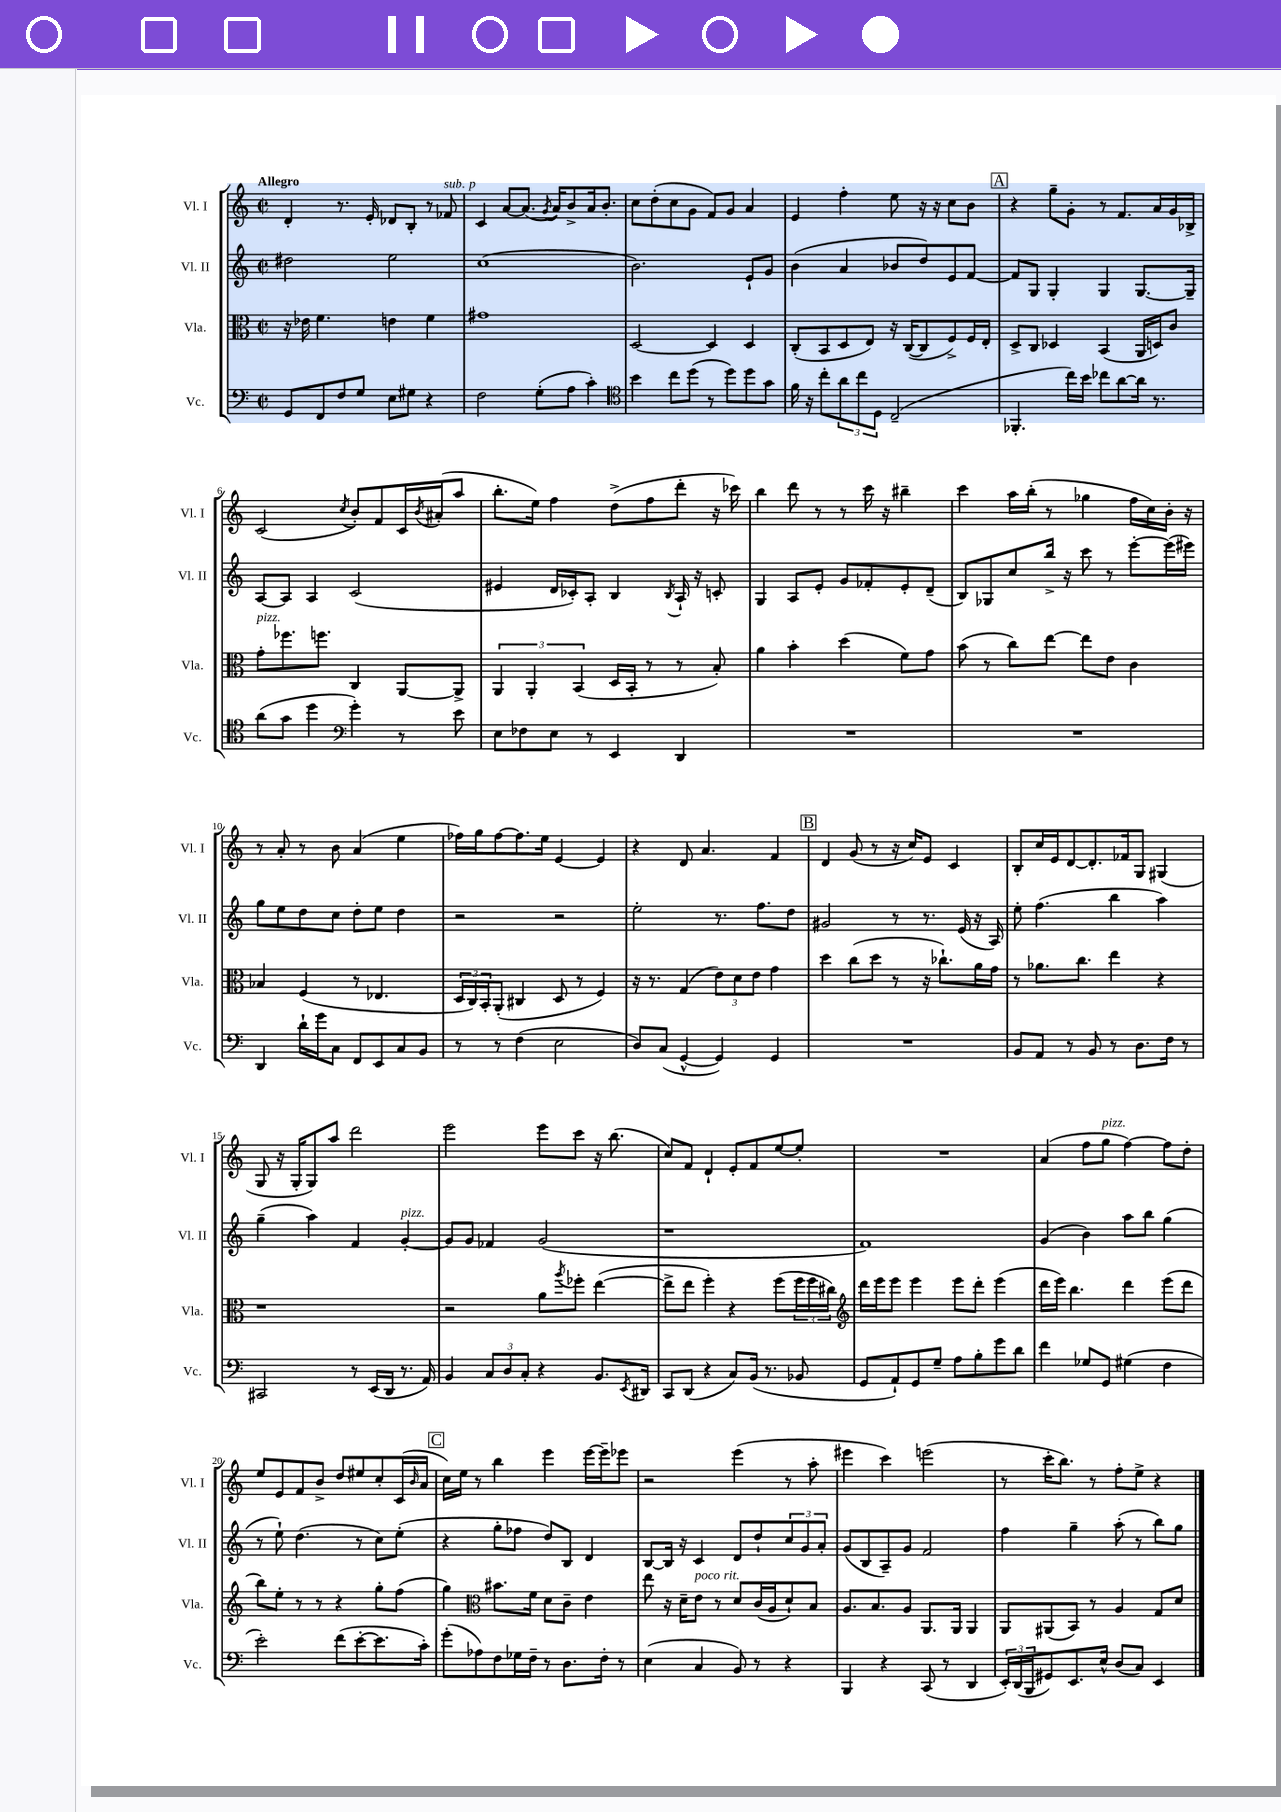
<<
\new StaffGroup <<
\new Staff = "s0" \with { instrumentName = "Vl. I" shortInstrumentName = "Vl. I" } {
    \clef treble \key c \major \defaultTimeSignature \time 2/2 \tempo "Allegro"
    d'4-. r8. e'16-. des'8 b8-. r8 fes'8^\markup { \italic "sub. p" } |
    c'4 a'8~ a'8.( \acciaccatura { g'8 } a'16) b'8-> a'16 b'8.-. |
    c''8 d''8-.( c''8 g'8 f'8) g'8 a'4 |
    e'4 f''4-. e''8 r16 r16 c''8 b'8 |
    \mark \markup { \box "A" } r4 g''8-- g'8-. r8 f'8. a'16 g'16 bes16-> |
    c'2( \acciaccatura { c''8 } b'8-.) f'8 c'16 \acciaccatura { b'8 } ais'16-.( a''8 |
    b''8.-. e''16) f''4 d''8->( f''8 d'''8-. r16 ces'''16) |
    b''4 d'''8 r8 r8 c'''16 r16 bis''4-- |
    c'''4 a''16 b''16-.( r8 ges''4 f''16 c''16) b'16-. r16 |
    r8 a'8-. r8 b'8 a'4( e''4 |
    fes''16) g''16 fes''8~ fes''8. e''16 e'4~ e'4 |
    r4 d'8 a'4. f'4 |
    \mark \markup { \box "B" } d'4 g'8( r8 r16 c''16) e'8 c'4 |
    b8-. c''16 e'16 d'8~ d'8.-. fes'16 g8 gis4( |
    g8 r16 g16-. g8) a''8 d'''2 |
    e'''2 e'''8 c'''8 r16 b''8.( |
    c''8) f'8 d'4-! e'8-. f'8 e''8~ e''8-. |
    R1 |
    a'4( f''8 g''8^\markup { \italic "pizz." } f''4~) f''8 d''8-. |
    e''8 e'8 f'8 b'8-> d''8 eis''8 c''8-. c'16( \grace { b'16 } a'16 |
    \mark \markup { \box "C" } c''16) e''16 r8 b''4 e'''4 e'''16~ e'''16-- ees'''8 |
    r2 e'''4( r8 a''8-. |
    eis'''4 c'''4) e'''2( |
    r8 c'''16-. b''8.) r8 f''8-. e''8-> r4 \bar "|." |
}
\new Staff = "s1" \with { instrumentName = "Vl. II" shortInstrumentName = "Vl. II" } {
    \clef treble \key c \major \defaultTimeSignature \time 2/2
    dis''2 e''2 |
    c''1( |
    b'2.) e'8-! g'8 |
    b'4( a'4 bes'8 d''8) e'8 f'8~ |
    \mark \markup { \box "A" } f'8 g8 g4-. g4 g8.~ g16-- |
    a8~ a8 a4 c'2( |
    eis'4 d'16 ces'16-.) a8-. b4 \acciaccatura { b8 } a16-! r16 c'8-. |
    g4 a8 e'8-. g'8 fes'8-. e'8-. d'8--( |
    b8) ges8 c''8 b''16-> r16 c'''8 r8 e'''8~-. e'''16( eis'''16) |
    g''8 e''8 d''8 c''8 d''8-. e''8 d''4 |
    r2 r2 |
    e''2-. r8. f''8. d''8 |
    \mark \markup { \box "B" } gis'2 r8 r8. e'16( r16 a16) |
    e''8-. f''4.( b''4 a''4) |
    g''4--( a''4) f'4 g'4~-.^\markup { \italic "pizz." } |
    g'8 g'8 fes'4 g'2( |
    r1 |
    f'1) |
    g'4( b'4) a''8 b''8 g''4( |
    r8 e''8-!) d''4.( r8 c''8) e''8-.( |
    \mark \markup { \box "C" } r4 g''8-. fes''8 d''8) b8 d'4 |
    b8~ b16 r16 c'4 d'8 d''8-! \tuplet 3/2 { c''8 g'8 a'8-. } |
    g'8( b8 a8--) g'8 f'2 |
    f''4 g''4-- a''8-.( r8 b''8) g''8 \bar "|." |
}
\new Staff = "s2" \with { instrumentName = "Vla." shortInstrumentName = "Vla." } {
    \clef alto \key c \major \defaultTimeSignature \time 2/2
    r16 ees'16 f'4. e'4 f'4 |
    gis'1 |
    d2~ d4 d4 |
    c8-.( b,8 d8 e8) r16 c16~( c8 f8->) f16 e16-. |
    \mark \markup { \box "A" } d8-> c8 des4 b,4( a,16 d16) c'8 |
    g'8-.^\markup { \italic "pizz." } fes''8. f''8. c4 a,8~ a,8-> |
    \tuplet 3/2 { a,4 a,4-. b,4( } d16 b,16-. r8 r8 b8-.) |
    a'4 b'4-. d''4( f'8) g'8 |
    b'8( r8 c''8) e''8~ e''8 e'8 c'4 |
    bes4 f4( r8 ees4. |
    \tuplet 3/2 { d16 c16) b,16-. } a,8-.( cis4 d8 r8 f4) |
    r16 r8. g4( \tuplet 3/2 { e'8) d'8 e'8 } g'4 |
    \mark \markup { \box "B" } d''4 c''8( d''8 r8 r16 ces''8.-!) a'16 g'16 |
    r8 aes'8. c''8. e''4 r4 |
    r1 |
    r2 a'8 \acciaccatura { a''8 } fes''8-. e''4~( |
    e''8-> e''8 f''4-.) r4 f''8( \tuplet 3/2 { f''16 f''16 cis''16) } |
    \clef treble d'''16 e'''16 e'''8 e'''4 e'''8 d'''8-. e'''4( |
    d'''16 e'''16) b''4. d'''4 e'''8( d'''8 |
    b''8) e''8-. r8 r8 r4 g''8-. f''8( |
    \mark \markup { \box "C" } g''4) \clef alto bis'8. f'16 d'8 c'8-- e'4 |
    e''8 r16 d'16-- e'8^\markup { \italic "poco rit." } r8 d'8 c'16( a16 d'8-!) b8 |
    a8. b8. a8 a,8. a,16 a,4 |
    a,8 ais,8( b,8) r8 a4 g8 d'8 \bar "|." |
}
\new Staff = "s3" \with { instrumentName = "Vc." shortInstrumentName = "Vc." } {
    \clef bass \key c \major \defaultTimeSignature \time 2/2
    g,8 f,8 f8 g8 e8 gis8 r4 |
    f2 g8-.( a8 c'4-.) |
    \clef tenor b'4 c''8 d''8( r8 d''8) d''8 g'8 |
    f'16 r16 c''8-. \tuplet 3/2 { a'8 c''8 d8 } c2--( |
    \mark \markup { \box "A" } fes,4.-. c''16) b'16 ces''8 a'8~ a'16 r8. |
    a'8( g'8 d''4 \clef bass g'4-.) r8 e'8 |
    e8 fes8 e8 r8 e,4 d,4 |
    R1 |
    R1 |
    d,4 d'16-! g'16 c8 f,8 e,8 c8 b,8 |
    r8 r8 f4( e2 |
    d8) c8( g,4~-^ g,4) g,4 |
    \mark \markup { \box "B" } R1 |
    b,8 a,8 r8 b,8 r8 d8. f16 r8 |
    cis,2 r8 e,16( d,16 r8. a,16) |
    b,4 \tuplet 3/2 { c8 d8 c8-. } r4 b,8. \acciaccatura { e,8 } dis,16 |
    c,8 d,8( r4 c8) b,16( r8. bes,8 |
    g,8 a,8-!) g,8 g8-- a8 b8-. g'8 d'8 |
    f'4 ges8 g,8 gis4( f4 |
    e'2-.) f'8( e'8~-. e'8. c'16-.) |
    \mark \markup { \box "C" } g'8-.( aes8) f8 ges16 f16-- r8 d8. f16-. r8 |
    e4( c4 b,8) r8 r4 |
    b,,4 r4 c,8( r8 d,4 |
    \tuplet 3/2 { e,16-.) d,16( b,,16 } gis,8) e,8. e16-^ d8( c8) e,4 \bar "|." |
}
>>
>>
